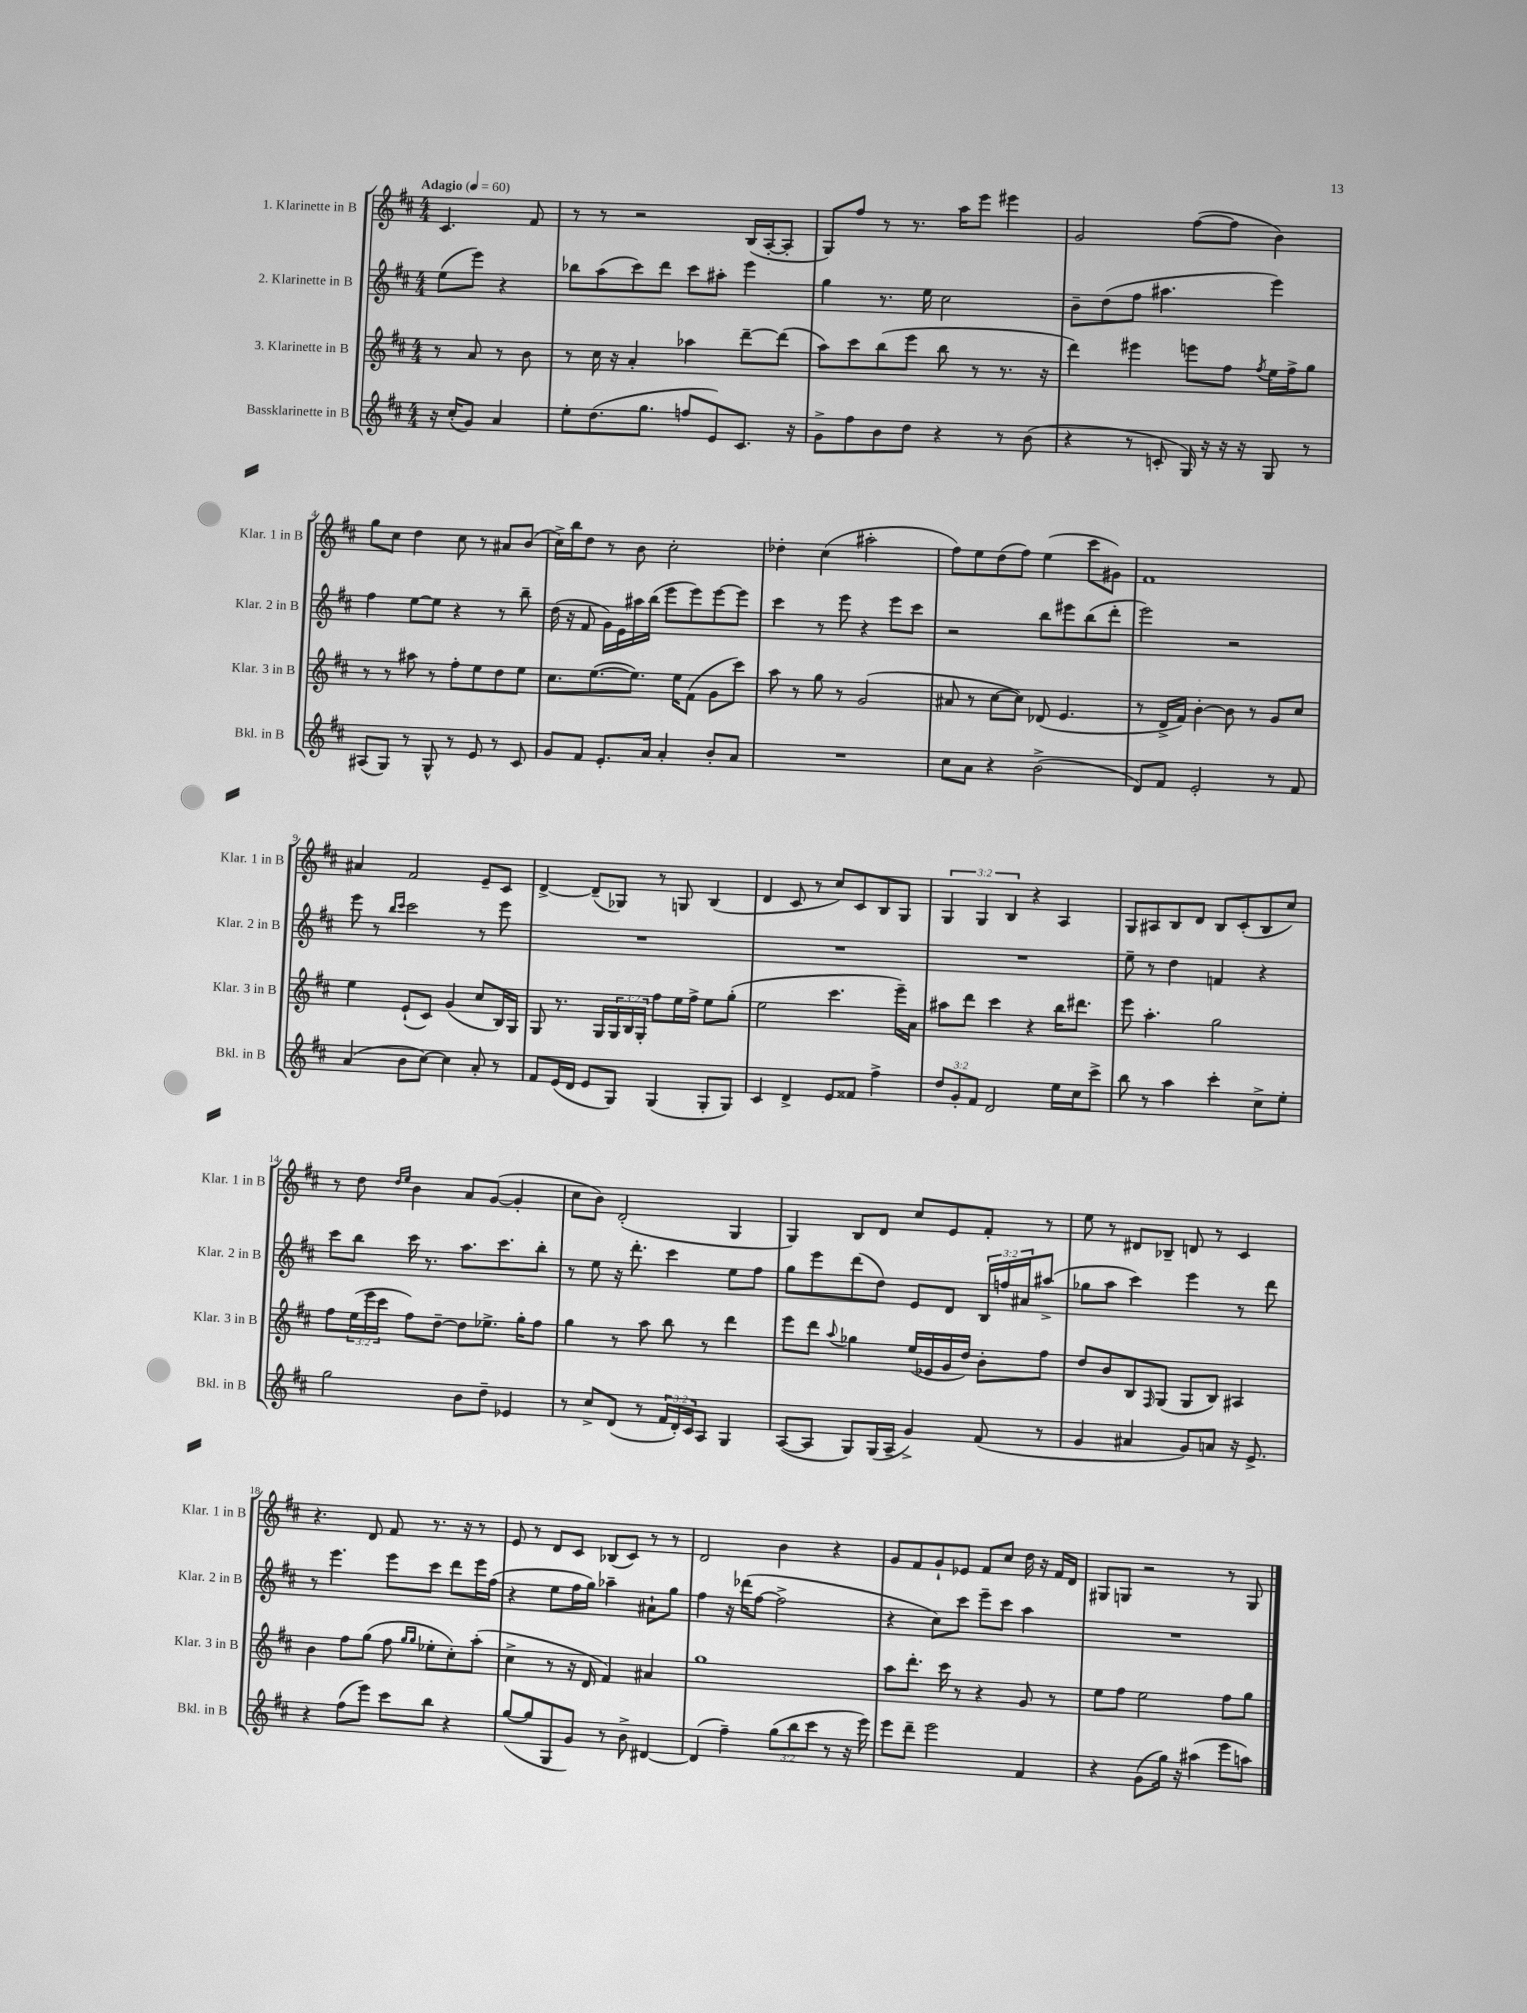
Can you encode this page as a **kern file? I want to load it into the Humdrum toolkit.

**kern	**kern	**kern	**kern
*part4	*part3	*part2	*part1
*staff4	*staff3	*staff2	*staff1
*I"Bassklarinette in B	*I"3. Klarinette in B	*I"2. Klarinette in B	*I"1. Klarinette in B
*I'Bkl. in B	*I'Klar. 3 in B	*I'Klar. 2 in B	*I'Klar. 1 in B
*clefG2	*clefG2	*clefG2	*clefG2
*k[f#c#]	*k[f#c#]	*k[f#c#]	*k[f#c#]
*M4/4	*M4/4	*M4/4	*M4/4
*MM60	*MM60	*MM60	*MM60
=	=	=	=
!	!	!	!LO:TX:a:B:t=Adagio
16r	8r	(8ee\L	4.c#/
(16cc#'/KL	.	.	.
8g/J)	8a/	8eee\J)	.
4a/	8r	4r	.
.	8b\	.	8f#/
=1	=1	=1	=1
8ee'\L	8r	8bb-X\L	8r
(8.dd\	16cc#\	(8aa\	8r
.	16r	.	.
.	4a'/	8ccc#\)	2r
8.gg\J	.	.	.
.	.	8ddd\J	.
8ffn/L	4aa-X\	8ccc#\L	.
8e/)	.	8aa#X'\J	.
8.c#/J	[8ddd~\L	4eee\	(16B/LL
.	.	.	[16A'/J
.	(8ddd\J]	.	8A'/J]
16r	.	.	.
=2	=2	=2	=2
8g^\L	8aa\L)	4gg\	8G/L)
8ff#\	8ccc#\	.	8ff#/J
8b\	(8bb\	8.r	8r
8dd\J	8eee\J	.	8.r
.	.	16ee\	.
4r	8bb\	2cc#\	.
.	.	.	16aa\KL
.	8r	.	8eee\J
8r	8.r	.	4eee#X\
(8b\	.	.	.
.	16r	.	.
=3	=3	=3	=3
4r	4ddd\)	8b~\L	2g/
.	.	(8dd\	.
8r	4eee#X\	8ff#\J	.
8cn'/	.	4.aa#X\	.
16G/)	8eeen\L	.	([8ff#\L
16r	.	.	.
16r	8ff#\J	.	8ff#\J]
16r	.	.	.
.	8qff#/	.	.
8G/	16ee\LL	4eee\)	4b\)
.	16ff#^\J	.	.
8r	8gg\J	.	.
!!LO:LB:g=z
=4	=4	=4	=4
(8A#X/L	8r	4ff#\	8gg\L
8G/J)	8r	.	8cc#\J
8r	8aa#X\	[8ee\L	4dd\
8G^^/	8r	8ee\J]	.
8r	8ff#'\L	4r	8cc#\
8e/	8ee\	.	8r
8r	8dd\	8r	8a#X/L
8c#/	8ee\J	8bb~\	(8b/J
=5	=5	=5	=5
8g/L	8.cc#\L	(16dd\	16cc#^\LL)
.	.	16r	16bb\J
8f#/J	.	8f#/	8dd\J
.	([8.ee\	.	.
8.e'/L	.	16g\LL)	8r
.	.	16e\	.
.	8.ee\J])	16aa#X\	8b\
16a/Jk	.	(16bb\JJ	.
4a'/	.	8eee\L	2cc#'\
.	16ee\KL	.	.
.	(8f#\J	8eee\)	.
8b'/L	8g\L	[8eee\	.
8a/J	8ccc#\J)	8eee\J]	.
=6	=6	=6	=6
1r	8aa\	4ccc#\	4dd-X'\
.	8r	.	.
.	8gg\	8r	(4cc#\
.	8r	8eee\	.
.	(2g/	4r	2aa#X'\
.	.	8eee\L	.
.	.	8ccc#\J	.
=7	=7	=7	=7
8cc#\L	8a#X/	2r	8ff#\L)
8a\J	8r	.	8ee\
4r	[8cc#\L	.	(8dd\
.	8cc#\J])	.	8ff#\J)
(2b^\	(8d-X/	8bb\L	(4ee\
.	4.e/	8eee#X\	.
.	.	(8bb\	8ccc#\L
.	.	8ddd'\J	8g#X\J)
=8	=8	=8	=8
8d/L)	8r	2eee\)	1f#
8f#/J	16d^/LL	.	.
.	16f#/JJ)	.	.
2e'/	[4b'\	.	.
.	8b\]	2r	.
.	8r	.	.
8r	8g/L	.	.
8f#/	8cc#/J	.	.
!!LO:LB:g=z
=9	=9	=9	=9
(4a/	4ee\	8eee\	4a#X/
.	.	8r	.
.	.	16qqbb/LL	.
.	.	16qqccc#/JJ	.
8b\L	(8e`/L	2ccc#\	2f#/
[8cc#\J)	8c#/J)	.	.
4cc#\]	(4g/	.	.
8a'/	8cc#/L	8r	8e~/L
8r	16B/L)	8eee\	8c#/J
.	16G/JJ	.	.
=10	=10	=10	=10
8f#/L	8G/	1r	[4d^/
(16e/L	8.r	.	.
16d/JJ	.	.	.
8e/L	.	.	(8d~/L]
.	16G/LL	.	.
8G/J)	24G/	.	8G-X/J)
.	24B/	.	.
.	24G'/JJ	.	.
(4G/	8ff#\L	.	8r
.	16ee\L	.	8Gn/
.	16ff#^\JJ	.	.
8G'/L	8ee\L	.	(4B/
8G/J)	(8gg'\J	.	.
=11	=11	=11	=11
4c#/	2ee\	1r	4d/
4d^/	.	.	8c#/
.	.	.	8r
8e/L	4.ccc#\	.	8cc#/L)
8f##X/J	.	.	8c#/
4ff#^\	.	.	8B/
.	16eee~\LL)	.	8G/J
.	16a\JJ	.	.
=12	=12	=12	=12
12dd/L	8aa#X\L	1r	6G/
12g'/	.	.	.
.	8ddd\J	.	.
12f#/J	.	.	6G/
2d/	4ccc#\	.	.
.	.	.	6B/
.	4r	.	4r
16ee\LL	16bb\KL	.	4A/
16cc#\J	8.ddd#X\J	.	.
8ccc#^\J	.	.	.
=13	=13	=13	=13
8bb\	8eee\	8ee~\	8G/L
8r	4.aa'\	8r	8A#X/
4aa\	.	4dd\	8B/
.	.	.	8d/J
4ccc#'\	2gg\	4fn/	8B/L
.	.	.	(8c#'/
8cc#^\L	.	4r	8B/
8ee'\J	.	.	8cc#/J)
!!LO:LB:g=z
=14	=14	=14	=14
2gg\	8ff#\L	8ccc#\L	8r
.	(24ee\L	8bb\J	8dd\
.	24eee\	.	.
.	24ccc#\JJ	.	.
.	.	.	16qqdd/LL
.	.	.	16qqee/JJ
.	8ff#\L)	16ccc#\	4b\
.	.	8.r	.
.	[8dd~\J	.	.
8b\L	8dd\L]	8.aa\L	8a/L
8dd~\J	8.ee-X^\J	.	([8g/J
.	.	8.ccc#\	.
4e-X/	.	.	4g'/]
.	16gg'\KL	.	.
.	8ff#\J	8bb'\J	.
=15	=15	=15	=15
8r	4gg\	8r	8cc#\L
8cc#^/L	.	8ee\	8b\J)
(8d/J	8r	16r	(2d'/
.	.	8.ddd'\	.
8r	8aa\	.	.
24f#/LL	8bb\	4ccc#\	.
24d'/)	.	.	.
24c#/J	.	.	.
8A/J	8r	.	.
4G/	4ddd\	8ee\L	4G/
.	.	8ff#\J	.
=16	=16	=16	=16
([8A/L	8eee\L	8gg\L	4G/)
8A/J]	8ddd\J	8eee\	.
.	8qqaa/	.	.
8G/L)	4gg-X\	(8ddd\	8B/L
(16G/L	.	8dd\J)	8d/J
16A~/JJ	.	.	.
4g^/)	(16ee/LL	8e/L	8cc#/L
.	16e-X/	.	.
.	16g/	8d/J	8e/
.	16dd/JJ)	.	.
(8f#/	8b'\L	24B/LL	8f#'/J
.	.	24ffn/	.
.	.	24a#X/J	.
8r	8ff#\J	(8aa#X^/J	8r
=17	=17	=17	=17
4g/	8dd/L	8gg-X\L	8ee\
.	8b/	8aa\J	8r
4a#X/	8B/	4ccc#\)	8d#X/L
.	16qqF#/	.	.
.	(8G/J	.	8B-X~/J
8g/L)	8G/L	4eee\	8dn/
8an/J	8B/J)	.	8r
16r	4A#X/	8r	4c#/
8.e^/	.	.	.
.	.	8ddd\	.
!!LO:LB:g=z
=18	=18	=18	=18
4r	4b\	8r	4.r
.	.	4.eee\	.
(8ff#\L	8ff#\L	.	.
8eee\J)	(8gg\J	.	8d/
8ccc#\L	8ff#\	8eee\L	8f#/
.	16qqgg/LL	.	.
.	16qqgg/JJ	.	.
8bb\J	8ee-X'\L	8ccc#\J	8.r
4r	8cc#'\)	8ddd\L	.
.	.	.	16r
.	(8aa'\J	16eee\L	8r
.	.	(16ff#\JJ	.
=19	=19	=19	=19
([8gg/L	4cc#^\	4r	8e/
8gg/]	.	.	8r
8G/	8r	8ee\L	8d/L
8g/J)	16r	16ff#\L	8c#/J
.	16d/	16gg\JJ)	.
8r	4f#/)	4aa-X~\	(8B-X/L
8b^\	.	.	8c#/J)
[4d#X/	4a#X/	8a#X`\L	8r
.	.	8gg\J	8r
=20	=20	=20	=20
(4d#/]	1gg	4ff#\	2d/
4ff#~\)	.	16r	.
.	.	(16ddd-X\KL	.
.	.	[8ff#\J	.
(12gg\L	.	2ff#^\]	4b\
12bb\	.	.	.
12ccc#\J	.	.	.
8r	.	.	4r
16r	.	.	.
16eee\)	.	.	.
=21	=21	=21	=21
8eee\L	8aa\L	4r	8g/L
8ddd~\J	8.ddd'\J	.	8f#/
2eee\	.	8cc#\L)	8g`/
.	16ccc#\	.	.
.	8r	8ccc#\J	8e-X/J
.	4r	8eee~\L	8f#/L
.	.	8ccc#\J	8cc#/J
4f#/	8g/	4aa\	16dd\
.	.	.	16r
.	8r	.	16f#/LL
.	.	.	16d/JJ
=22	=22	=22	=22
4r	8ee\L	1r	8G#X/L
.	8ff#\J	.	8Gn/J
(8g\L	2ee\	.	2r
16gg\Jk)	.	.	.
16r	.	.	.
(4aa#X\	.	.	.
8eee\L	8ff#\L	.	8r
8aan\J)	8gg\J	.	8G/
==	==	==	==
*-	*-	*-	*-
